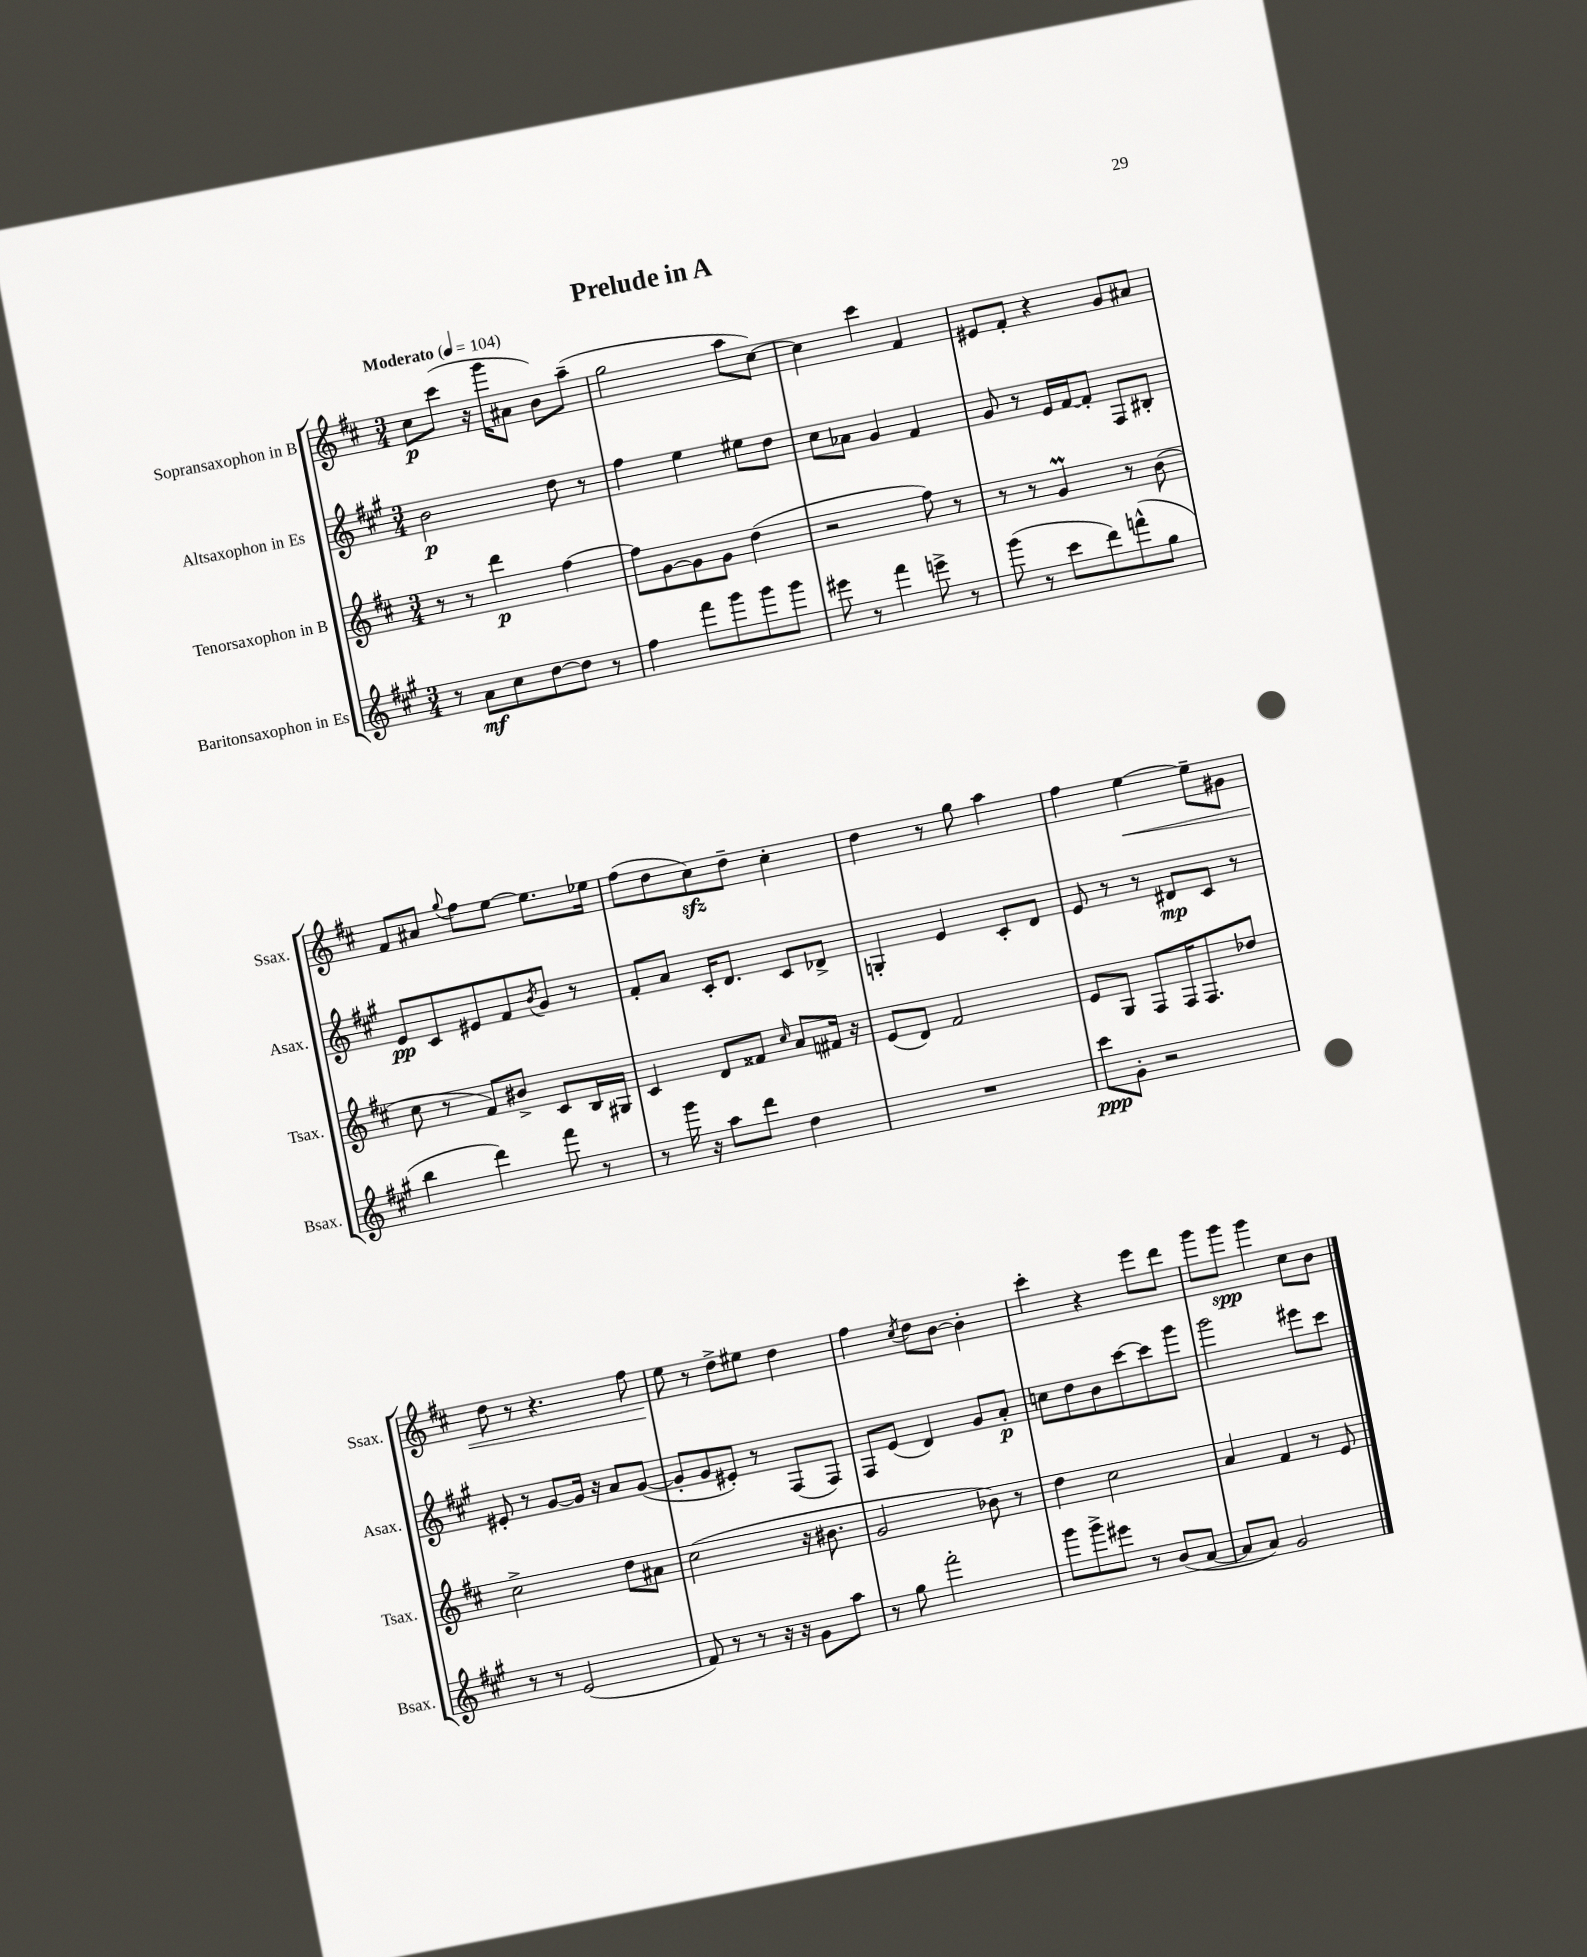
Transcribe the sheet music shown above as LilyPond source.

\header { title = "Prelude in A" }
<<
\new StaffGroup <<
\new Staff = "s0" \with { instrumentName = "Sopransaxophon in B" shortInstrumentName = "Ssax." } {
    \clef treble \key d \major \numericTimeSignature \time 3/4 \tempo "Moderato" 4 = 104
    cis''8\p cis'''8( r16 g'''16 ais'8 b'8) a''8--( |
    g''2 a''8 cis''8~) |
    cis''4 cis'''4 fis'4 |
    eis'8 fis'8-. r4 g'8 ais'8 |
    fis'8 ais'8 \appoggiatura { g''8 } fis''8 e''8~ e''8. ees''16 |
    fis''8( d''8 cis''8\sfz) d''8-- cis''4-. |
    d''4 r8 g''8 a''4 |
    fis''4 e''4~\< e''8-- gis'8 |
    d''8 r8 r4. fis''8 |
    e''8\! r8 d''8-> eis''8 d''4 |
    fis''4 \acciaccatura { cis''8 } d''8 b'8~ b'4-. |
    cis'''4-. r4 e'''8 d'''8 |
    g'''8 g'''8\spp g'''4 cis''8 b'8 \bar "|." |
}
\new Staff = "s1" \with { instrumentName = "Altsaxophon in Es" shortInstrumentName = "Asax." } {
    \clef treble \key a \major \numericTimeSignature \time 3/4
    b'2\p d''8 r8 |
    fis''4 e''4 eis''8 d''8 |
    cis''8 aes'8 gis'4 fis'4 |
    gis'8 r8 e'16 fis'16~ fis'8-. fis8 bis8-. |
    e'8\pp cis'8 eis'8 fis'8 \acciaccatura { b'8 } gis'8 r8 |
    fis'8-. a'8 cis'16-. d'8. cis'8 des'8-> |
    g4-. e'4 cis'8-. d'8 |
    e'8 r8 r8 dis'8\mp cis'8 r8 |
    eis'8-. r8 gis'8~ gis'16 r16 a'8 gis'8~( |
    gis'8-. gis'8 eis'8-.) r8 fis8( fis8) |
    fis8 e'8( d'4) gis'8 a'8-.\p |
    c''8 d''8 b'8 cis'''8~ cis'''8 gis'''8 |
    gis'''2 eis'''8 cis'''8 \bar "|." |
}
\new Staff = "s2" \with { instrumentName = "Tenorsaxophon in B" shortInstrumentName = "Tsax." } {
    \clef treble \key d \major \numericTimeSignature \time 3/4
    r8 r8 d'''4\p fis''4~ |
    fis''8 g'8~ g'8 g'8 d''4( |
    r2 fis''8) r8 |
    r8 r8 g'4\prall r8 b'8( |
    cis''8 r8 fis'8) bis'8-> cis'8 b16 gis16 |
    cis'4 d'8 fisis'8 \grace { cis''16 } a'8 fis'16 r16 |
    e'8( d'8) fis'2 |
    e'8 g8 fis8 fis16 fis8. des''8 |
    cis''2-> d''8 ais'8 |
    cis''2( r16 bis'8. |
    g'2 bes'8) r8 |
    d''4 cis''2 |
    a'4 fis'4 r8 e'8 \bar "|." |
}
\new Staff = "s3" \with { instrumentName = "Baritonsaxophon in Es" shortInstrumentName = "Bsax." } {
    \clef treble \key a \major \numericTimeSignature \time 3/4
    r8 a'8\mf cis''8 d''8~ d''8 r8 |
    fis''4 fis'''8 gis'''8 gis'''8 gis'''8 |
    eis'''8 r8 fis'''4 e'''8-> r8 |
    gis'''8( r8 cis'''8 d'''8) f'''8-^( gis''8 |
    b''4 d'''4) fis'''8 r8 |
    r8 gis'''16 r16 a''8 d'''8 d''4 |
    R2. |
    cis'''8\ppp gis'8-. r2 |
    r8 r8 e'2( |
    fis'8) r8 r8 r16 r16 gis'8 a''8 |
    r8 gis''8 fis'''2-. |
    gis'''8 gis'''8-> eis'''8 r8 b'8( a'8~ |
    a'8 a'8) gis'2 \bar "|." |
}
>>
>>
\layout { \context { \Score \remove "Bar_number_engraver" } }
